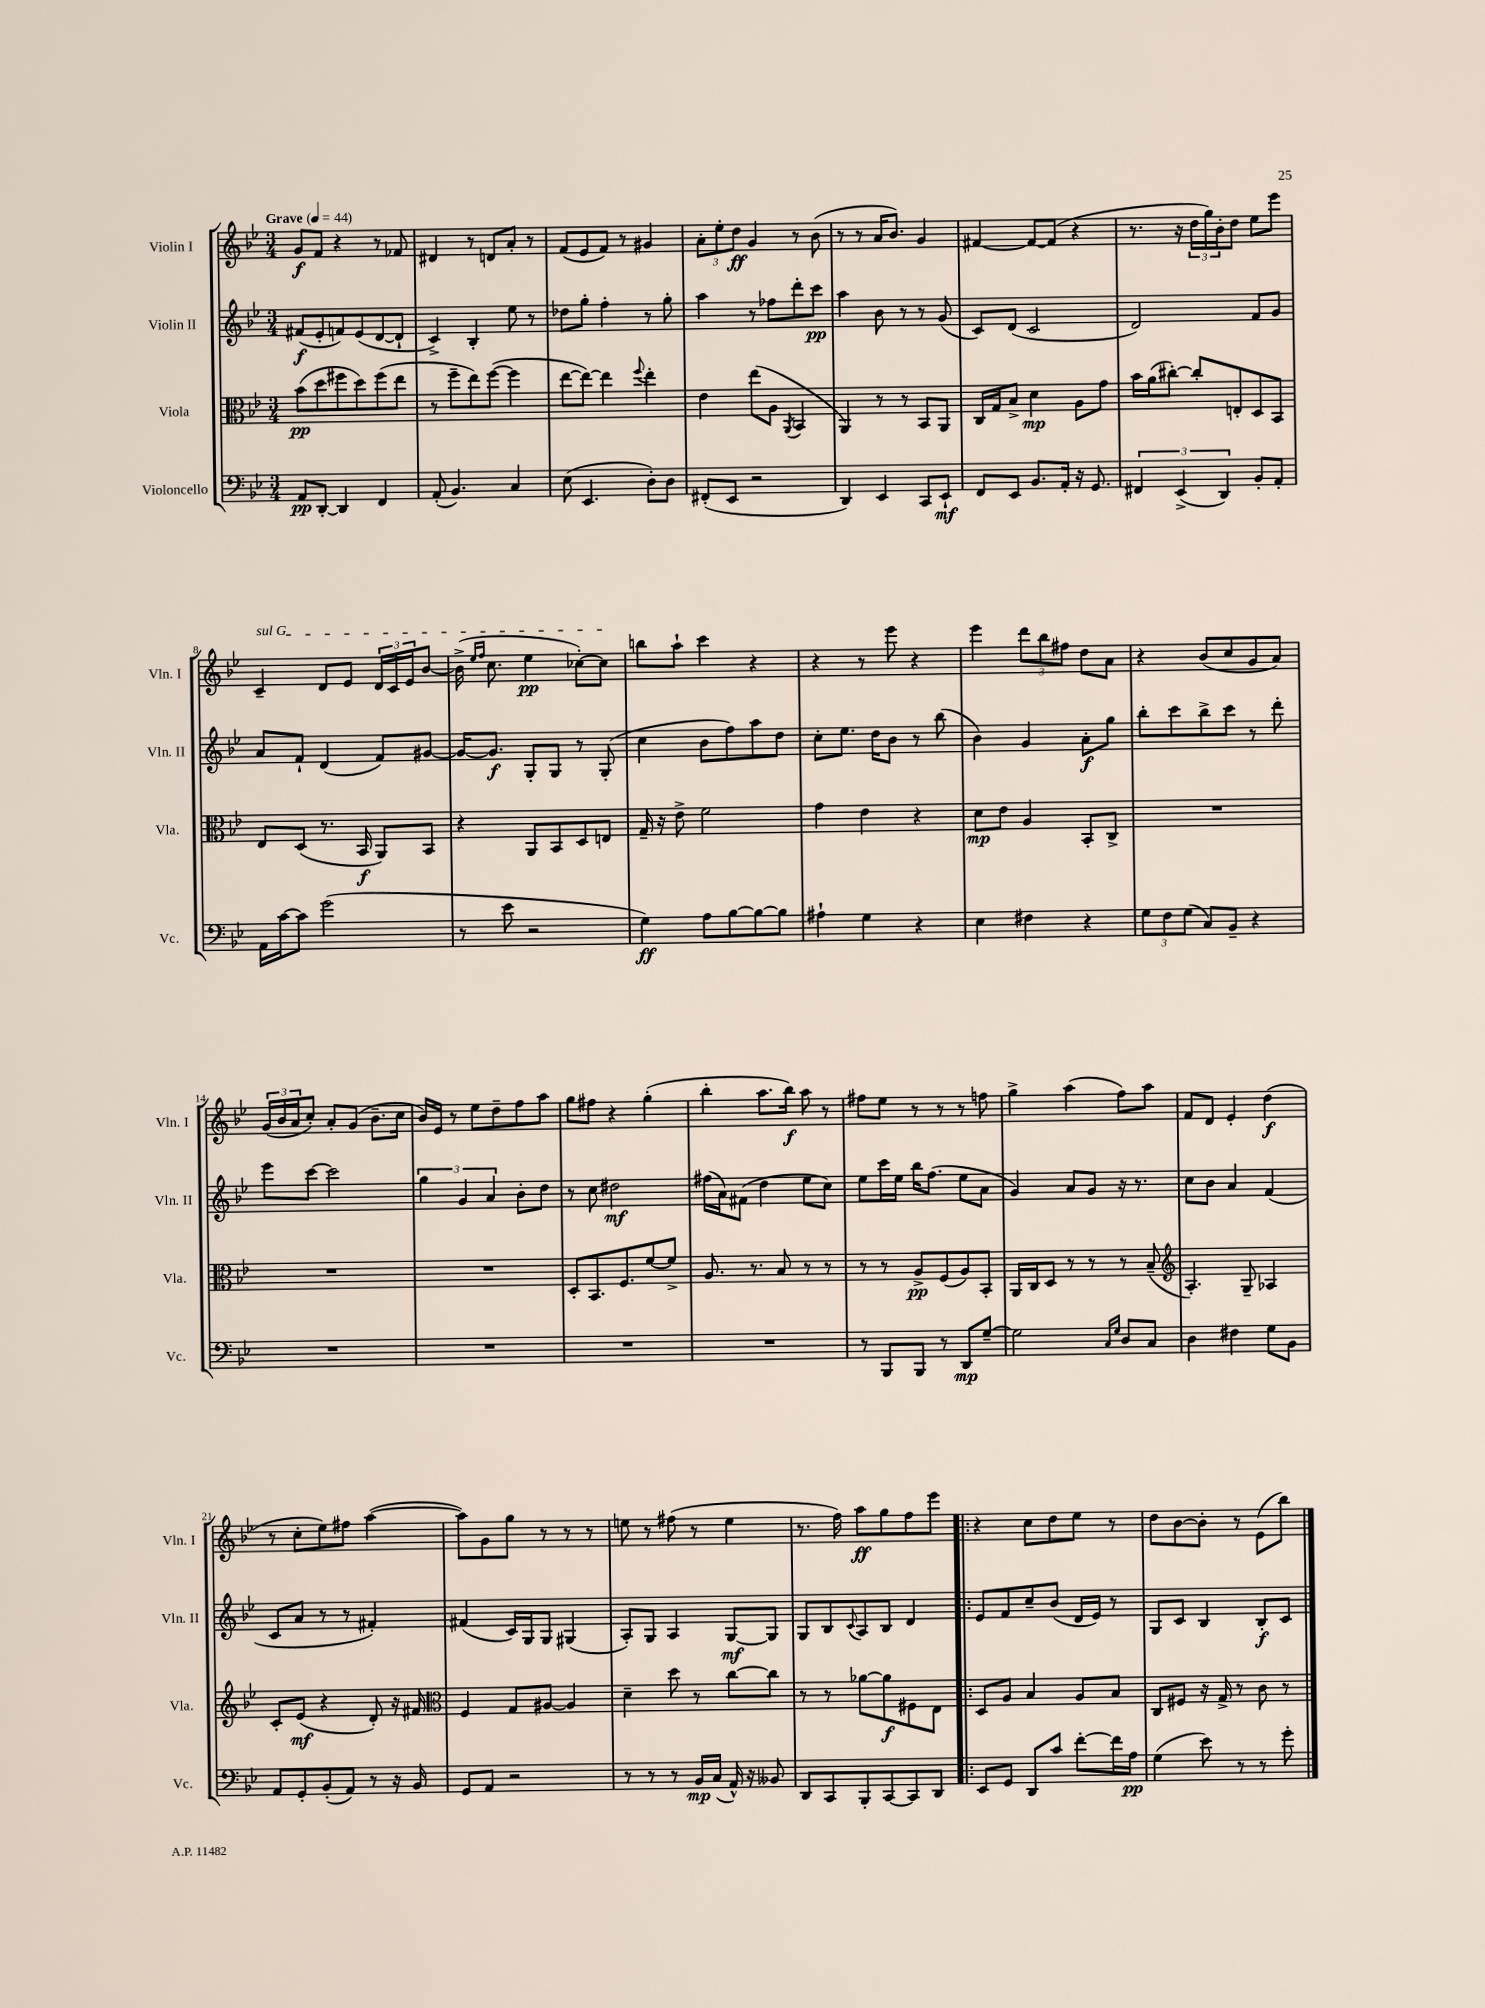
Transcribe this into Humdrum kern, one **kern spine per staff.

**kern	**kern	**kern	**kern
*staff4	*staff3	*staff2	*staff1
*clefF4	*clefC3	*clefG2	*clefG2
*k[b-e-]	*k[b-e-]	*k[b-e-]	*k[b-e-]
*M3/4	*M3/4	*M3/4	*M3/4
*MM44	*MM44	*MM44	*MM44
8AA	(8b-	(8f#	8g
[8DD'	8dd	8e-'	8f
4DD]	8ff#	8f)	4r
.	8dd)	(8e-	.
4FF	(8ff#	[8d	8r
.	8ee-	8d`]	8f-
=	=	=	=
(8AA'	8r	4c^)	4d#
4.BB-)	8ff~	.	.
.	8ee-)	4B-'	8r
.	([8ff	.	8d
4C	4ff]	8ee-	8a'
.	.	8r	8r
=	=	=	=
(8E-	[8ee-	8dd-	(8f
4.EE-	8ee-_)	8gg'	8e-
.	4ee-]	4ff'	8f)
.	.	.	8r
.	8qqff	.	.
8D')	4ee-'	8r	4g#
8D	.	8gg'	.
=	=	=	=
(8FF#'	4e-	4aa	12a'
.	.	.	12ee-'
8EE-	.	.	.
.	.	.	12dd
2r	(8ee-	8r	4g
.	8A	8ff-	.
.	8qAA	.	.
.	4BB-	8ddd'	8r
.	.	8ccc	(8b-
=	=	=	=
4DD)	4AA)	4aa	8r
.	.	.	8r
4EE-	8r	8b-	16a
.	.	.	8.b-)
.	8r	8r	.
8CC	8BB-	8r	4g
8EE-`	8AA	(8g	.
=	=	=	=
8FF	16C	8c)	[4f#
.	16G	.	.
8EE-	8B-^	(8d	.
8.BB-	4d	2c	8f#_
.	.	.	(8f#]
16AA'	.	.	.
16r	8A	.	4r
8.GG	.	.	.
.	8g	.	.
=	=	=	=
6FF#	16b-	2d)	8.r
.	(16a	.	.
.	[8cc#')	.	.
(6EE-^	.	.	.
.	.	.	16r
.	8cc#']	.	24dd
.	.	.	24gg)
6DD)	.	.	24b-'
.	8E'	.	8dd
8BB-'	8D	8f	8ee-
8AA'	8BB-	8g	8eee-
=	=	=	=
16AA	8E-	8a	4c~
[16c	.	.	.
8c]	(8D	8f`	.
(2g	8.r	(4d	8d
.	.	.	8e-
.	16BB-	.	.
.	8AA)	8f)	24d
.	.	.	24c
.	.	.	24e-
.	8BB-	[8g#	[8b-
=	=	=	=
8r	4r	16g#_	(16b-^]
.	.	.	16qqee-
.	.	.	16qqff
.	.	8.g#]	8.cc
8e-	.	.	.
2r	8AA	8G'	4ee-
.	8BB-	8G	.
.	8D	8r	[8cc-')
.	8E	(8G'	8cc-]
=	=	=	=
4G)	16G~	4cc	8bb
.	16r	.	.
.	8e-^	.	8aa`
8A	2f	8b-	4ccc
[8B-	.	8ff)	.
8B-_	.	8aa	4r
8B-]	.	8dd	.
=	=	=	=
4A#`	4g	8cc'	4r
.	.	8.ee-	.
4G	4e-	.	8r
.	.	16dd	.
.	.	8b-	8eee-
4r	4r	8r	4r
.	.	(8bb-	.
=	=	=	=
4E-	8d	4b-)	4eee-
.	8e-	.	.
4F#	4A	4g	12ddd
.	.	.	12bb-
.	.	.	12ff#
4r	8BB-'	8a'	8dd
.	8C^	8gg	8a
=	=	=	=
12G	2.r	8bb-'	4r
12F	.	.	.
.	.	8ccc	.
(12G	.	.	.
8C)	.	8bb-^	(8b-
8BB-~	.	8ccc	8cc
4r	.	8r	8g
.	.	8ddd'	8a)
=	=	=	=
2.r	2.r	8eee-	(24g
.	.	.	24b-
.	.	.	24a
.	.	[8ccc	8cc')
.	.	2ccc]	8a'
.	.	.	(8g
.	.	.	8.b-~
.	.	.	16cc
=	=	=	=
2.r	2.r	6gg	16b-)
.	.	.	16e-
.	.	.	8r
.	.	6g	.
.	.	.	8ee-
.	.	6a	.
.	.	.	8dd~
.	.	8b-'	8ff
.	.	8dd	8aa
=	=	=	=
2.r	8D'	8r	8gg
.	8.BB-	8cc	8ff#
.	.	2dd#	4r
.	8.F	.	.
.	[8f	.	(4gg'
.	8f^]	.	.
=	=	=	=
2.r	8.A	(16ff#	4bb-'
.	.	16a)	.
.	.	(8f#	.
.	8.r	.	.
.	.	4dd	8.aa
.	8B-	.	.
.	.	.	16bb-)
.	8r	8ee-	8aa
.	8r	8cc)	8r
=	=	=	=
8r	8r	8ee-	8ff#
8BBB-	8r	16ccc	8ee-
.	.	16ee-	.
8BBB-	8A^	16bb-	8r
.	.	(8.ff	.
8r	(8F	.	8r
8DD	8A)	8ee-	8r
[8G~	8BB-'	8a	8ff
=	=	=	=
2G]	16AA	4g)	4gg^
.	16C	.	.
.	8D	.	.
.	8r	8a	(4aa
.	8r	8g	.
16qqC	.	.	.
16qqG	.	.	.
8D	8r	16r	8ff)
.	.	8.r	.
8C	(8B-~	.	8aa
=	=	=	=
*	*clefG2	*	*
4D	4.A')	8cc	8f
.	.	8b-	8d
4F#	.	4a	4e-'
.	8G~	.	.
8G	4A-	(4f	(4dd
8BB-	.	.	.
=	=	=	=
8AA	8c'	8c	8r
8GG'	(8e-	8a	8cc'
(8BB-'	4r	8r	8ee-)
8AA)	.	8r	8ff#
8r	8d')	4f#')	([4aa
16r	16r	.	.
16BB-	16f#	.	.
=	=	=	=
*	*clefC3	*	*
8GG	4F	(4f#	8aa])
8AA	.	.	8g
2r	8G	16c)	8gg
.	.	16G	.
.	[8A#	8G	8r
.	4A#]	(4G#	8r
.	.	.	8r
=	=	=	=
8r	4d~	8A')	8ee
8r	.	8G	8r
8r	8dd	4A	(8ff#
16BB-	8r	.	8r
(16C	.	.	.
16AA^^)	[8cc	[8G	4ee
16r	.	.	.
8BB--	8cc]	8G]	.
=	=	=	=
8DD	8r	8G	8.r
8CC	8r	8B-	.
.	.	.	16ff)
.	.	8qqc	.
8BBB-'	[8a-	8A	8aa
[8CC	8a-]	8B-	8gg
8CC]	8F#	4d	8ff
8DD	8E-	.	8eee-
=!|:	=!|:	=!|:	=!|:
8EE-	8D	8e-	4r
8GG	8A	8f	.
8DD	4B-	8cc~	8cc
8c	.	(8b-	8dd
[8f'	8A	16d	8ee-
.	.	16e-)	.
16f]	8B-	8r	8r
16A	.	.	.
=	=	=	=
(4G	8C	8G	8dd
.	8F#	8c	[8b-
8e-)	16r	4B-	8b-']
.	16G^	.	.
8r	8r	.	8r
8r	8c	8B-'	(8e-
8g'	8r	8c	8bb-)
==	==	==	==
*-	*-	*-	*-
